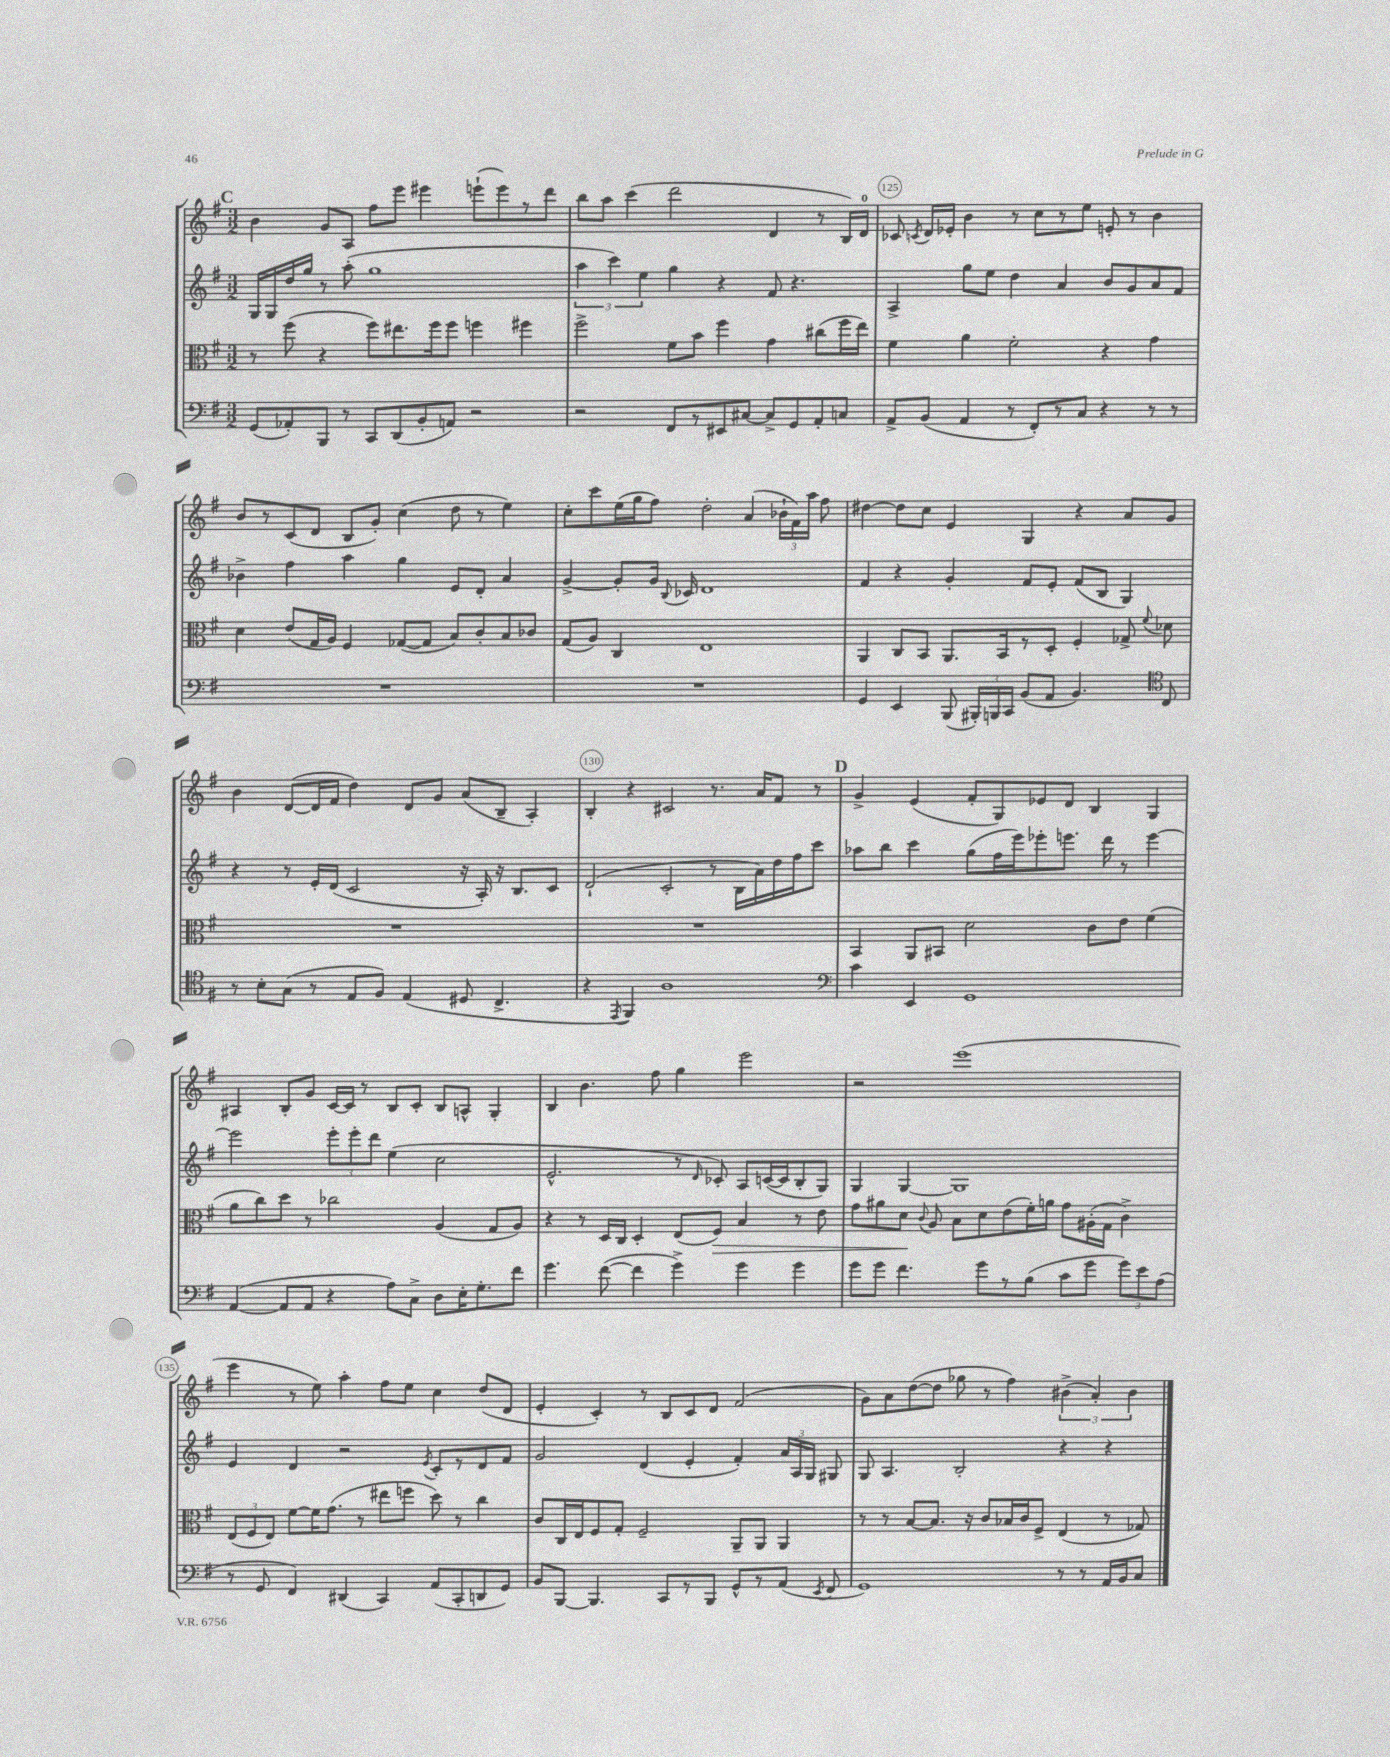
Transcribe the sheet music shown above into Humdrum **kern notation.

**kern	**kern	**kern	**kern
*staff4	*staff3	*staff2	*staff1
*clefF4	*clefC3	*clefG2	*clefG2
*k[f#]	*k[f#]	*k[f#]	*k[f#]
*M3/2	*M3/2	*M3/2	*M3/2
(8GG	8r	16G	4b
.	.	16G	.
8AA-')	(8ff#	16dd	.
.	.	16gg	.
8BBB	4r	8r	8g
8r	.	(8aa'	8A
8CC	8ff#)	1gg	8ff#
(8DD	8.ee#	.	8eee
8BB'	.	.	4eee#
.	16ff#	.	.
8AA)	8ff#	.	.
2r	4ff	.	(8eee`
.	.	.	8eee)
.	4ff#	.	8r
.	.	.	8ddd
=	=	=	=
2r	2ff#^	6aa	8bb
.	.	.	8aa
.	.	6ccc)	.
.	.	.	(4ccc
.	.	6ee	.
8FF#	8f#	4gg	2ddd
8r	8b	.	.
8EE#	4ff#	4r	.
[8C#	.	.	.
8C#^]	4g	8f#	4d
8GG	.	4.r	.
8AA'	(8cc#	.	8r
8C	16ff#	.	16B)
.	16ee)	.	16d
=	=	=	=
8AA^	4f#	4A^	8c-
.	.	.	8qc
(8BB	.	.	16d
.	.	.	16e-'
4AA	4a	8gg	4b
.	.	8ee	.
8r	2f#'	4dd	8r
8FF#')	.	.	8cc
8r	.	4a	8r
8C	.	.	8ee
4r	4r	8b	8e'
.	.	8g	8r
8r	4g	8a	4b
8r	.	8f#	.
=	=	=	=
1.r	4d	4b-^	8b
.	.	.	8r
.	(8e	4ff#	(8c
.	16G	.	8d
.	16A)	.	.
.	4F#	4aa	8B
.	.	.	8g')
.	([8G-	4gg	(4cc
.	8G-]	.	.
.	8B)	8e	8dd
.	8c'	8d'	8r
.	8B	4a	4ee)
.	8c-	.	.
=	=	=	=
1.r	(8G	[4g^	8cc'
.	8A)	.	8ccc
.	4C	8g']	(16ee
.	.	.	16gg
.	.	16g	8ff#)
.	.	8qqB	.
.	.	16c-	.
.	1E	1d	2dd'
.	.	.	(4a
.	.	.	24b-`
.	.	.	24f#)
.	.	.	24aa
.	.	.	8ff#
=	=	=	=
4GG	4AA	4f#	[4dd#
4EE	8C	4r	8dd#]
.	8BB	.	8cc
(8BBB	8.AA	4g'	4e
24BBB#')	.	.	.
24BBB	.	.	.
.	16BB	.	.
24CC	.	.	.
(8BB	8r	8f#	4G
8AA	8D'	8e'	.
4.BB)	4F#'	(8f#	4r
.	.	8B	.
.	8G-^	4G)	8a
*clefC4	*	*	*
.	8qqf#	.	.
8C	8d-	.	8g
=	=	=	=
8r	1.r	4r	4b
8B'	.	.	.
(8G	.	8r	([8d
8r	.	16e'	16d]
.	.	(16d	16f#
8E	.	2c	4dd)
8F#)	.	.	.
(4E	.	.	8d
.	.	.	8g
8D#	.	16r	(8a
.	.	16A')	.
4.C^	.	16r	8B~
.	.	8.B	.
.	.	.	4A')
.	.	8c	.
=	=	=	=
4r	1.r	(2d`	4B'
8qEE	.	.	.
4FF#)	.	.	4r
1A	.	2c'	2c#
.	.	8r	8.r
.	.	16B	.
.	.	16a)	16a
.	.	16dd	8f#
.	.	16ff#	.
.	.	8ccc	8r
=	=	=	=
*clefF4	*	*	*
4c	4BB	8aa-	4g^
.	.	8bb	.
4EE	8AA	4ccc	(4e
.	8BB#	.	.
1GG	2d	(8gg	8f#'
.	.	16ff#	8G)
.	.	16eee)	.
.	.	8eee-'	8e-
.	.	8.eee	8d
.	8c	.	4B
.	.	16ddd	.
.	8e	8r	.
.	(4f#	[4eee	4G
=	=	=	=
([4AA	8a	2eee]	4A#
.	8cc)	.	.
8AA]	8dd	.	8B'
8AA	8r	.	8g
4r	2cc-	12eee'	[16c
.	.	.	16c]
.	.	12eee'	.
.	.	.	8r
.	.	12ddd	.
8A)	.	(4ee	8B
8C^	.	.	8c'
8D	(4A	2cc	8B
16E'	.	.	8A^^
8.G'	.	.	.
.	8G	.	4G'
8f#	8A)	.	.
=	=	=	=
4.g	4r	2.e^^	4B
.	8r	.	4.b
([8f#	16D	.	.
.	16C	.	.
4f#]	4D'	.	.
.	.	.	8ff#
4g^)	(8E	8r	4gg
.	.	16qqd	.
.	8F#)	8c-')	.
4g	4B	8A	2eee
.	.	([16c	.
.	.	16c]	.
4g	8r	8B'	.
.	8e	8G)	.
=	=	=	=
8g	8g	4G	2r
8g	8a#	.	.
4.f#	8d	[4G	.
.	8qqc	.	.
.	8A	.	.
.	8B	1G]	(1eee
8g	8d	.	.
8r	(8e	.	.
(8B	16f#')	.	.
.	16a	.	.
8c	8g	.	.
8g	(16A#'	.	.
.	16G	.	.
12g)	4c^)	.	.
12e	.	.	.
(12A	.	.	.
=	=	=	=
8r	(12E	4e	4eee
.	12F#	.	.
8GG	.	.	.
.	12E)	.	.
4FF#)	[8f#	4d	8r
.	16f#]	.	8ee)
.	(8.g	.	.
(4DD#	.	2r	4aa'
.	8r	.	.
4CC)	8ee#	.	8ff#
.	8ff	.	8ee
.	.	8qe	.
(8AA	8dd)	8c'	4cc
8CC'	8r	8r	.
8DD	4cc	8d	(8dd
8GG)	.	8f#	8d
=	=	=	=
8BB	8c	2g	4e'
[8BBB	16C	.	.
.	16E	.	.
4.BBB]	8F#	.	4c')
.	8G'	.	.
.	2F#~	(4d	8r
8CC	.	.	8B
8r	.	4e'	8c
8BBB	.	.	8d
8GG^^	8AA~	4f#')	(2f#
8r	8AA	.	.
(8AA	4AA	24a	.
.	.	24A	.
.	.	24G	.
8qEE	.	.	.
8FF#	.	8G#	.
=	=	=	=
1GG)	8r	8G	8g)
.	8r	4.A	8a
.	[8B	.	([8dd
.	8.B]	.	8dd]
.	.	2B'	8gg-
.	16r	.	.
.	8c	.	8r
.	16B-	.	4ff#)
.	16c	.	.
.	8F#^	.	.
8r	(4E	4r	(6b#^
8r	.	.	.
.	.	.	6a')
16AA	8r	4r	.
16BB	.	.	.
.	.	.	6b#
8C	8G-)	.	.
==	==	==	==
*-	*-	*-	*-
